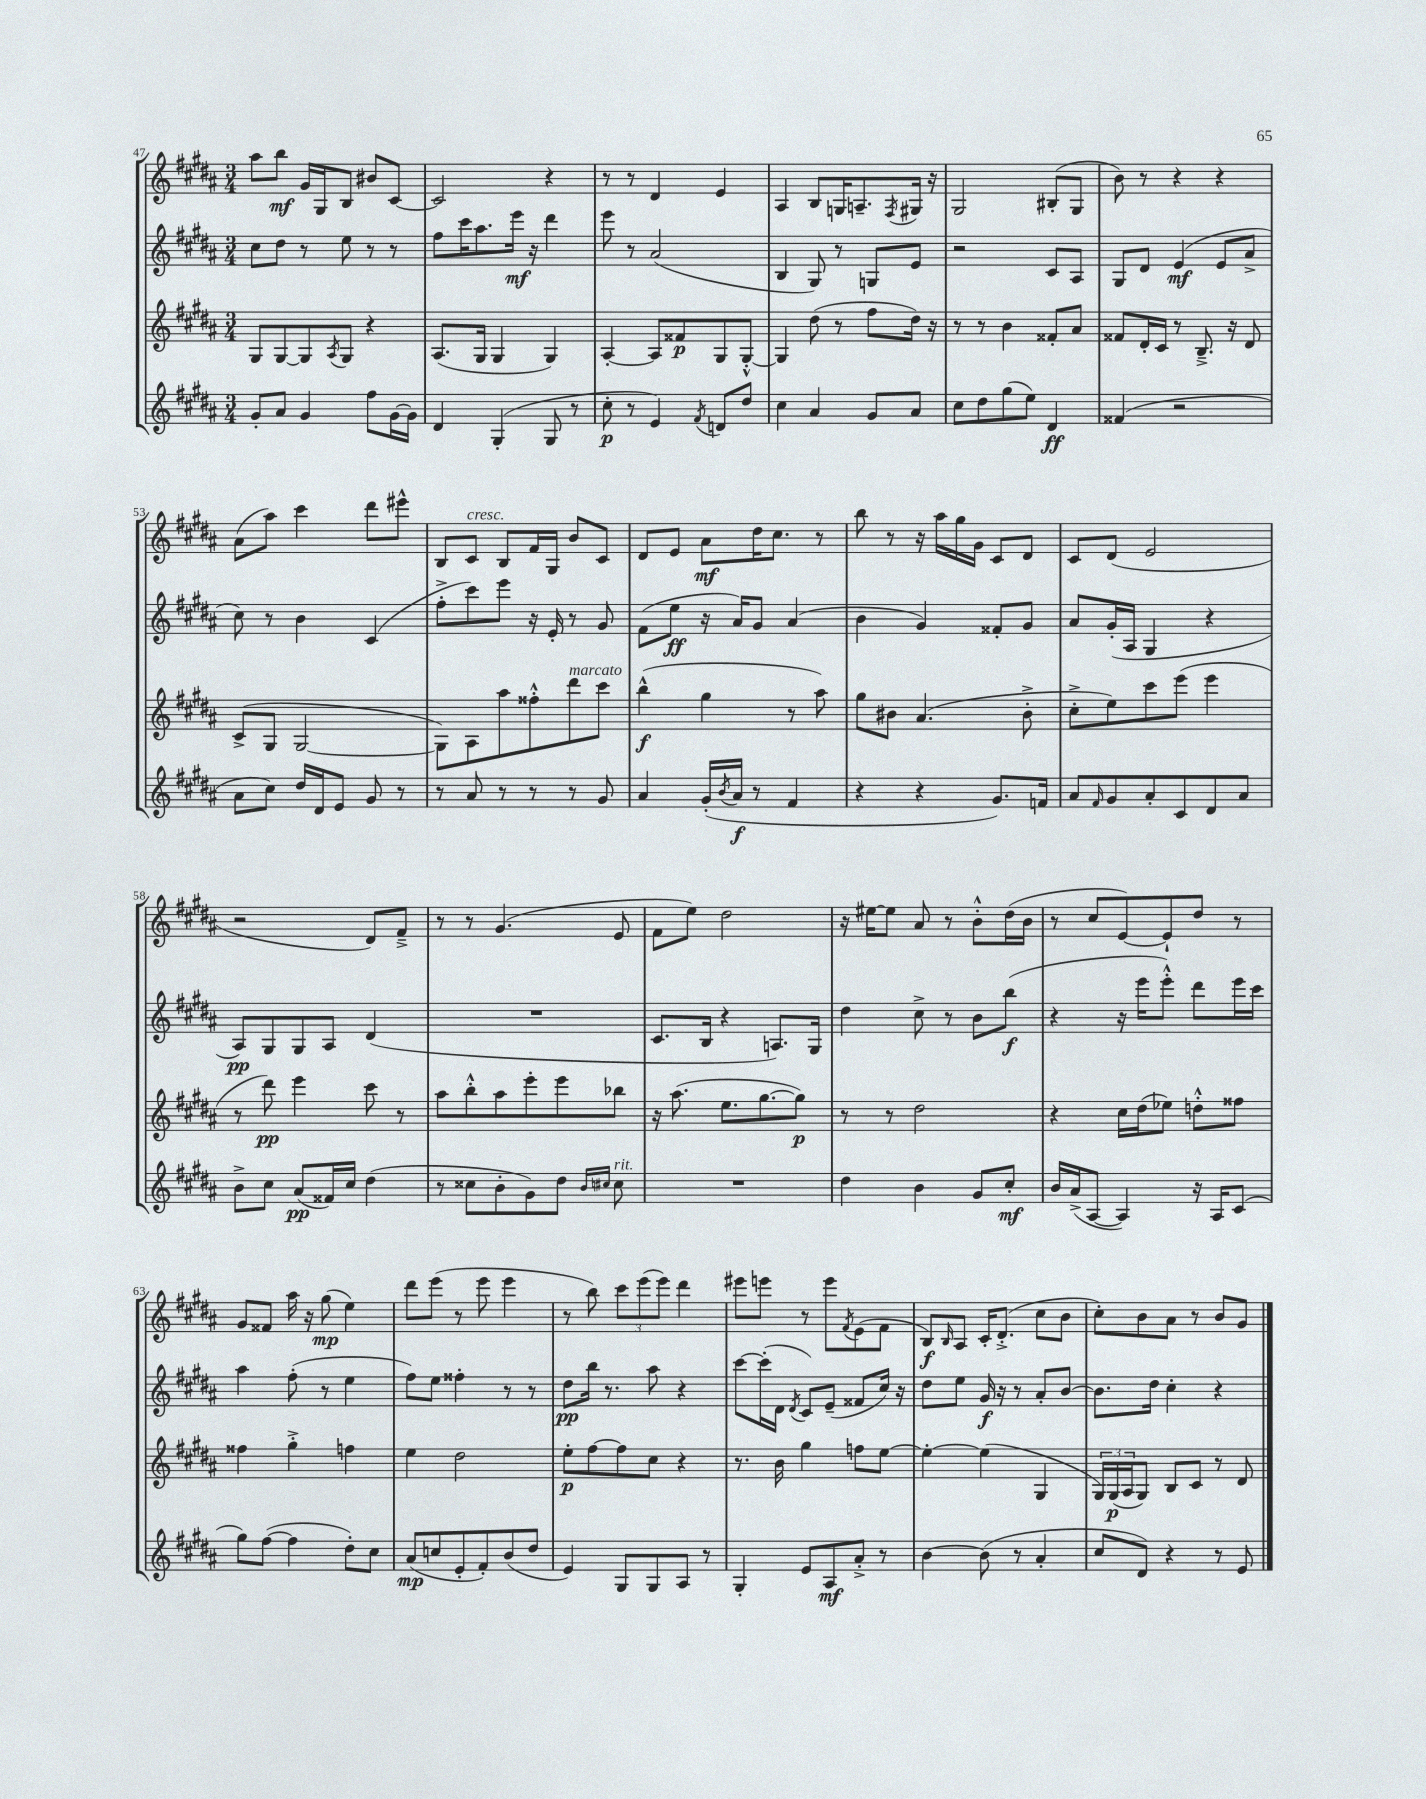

**kern	**dynam	**kern	**dynam	**kern	**dynam	**kern	**dynam
*part4	*part4	*part3	*part3	*part2	*part2	*part1	*part1
*staff4	*staff4	*staff3	*staff3	*staff2	*staff2	*staff1	*staff1
*clefG2	*	*clefG2	*	*clefG2	*	*clefG2	*
*k[f#c#g#d#a#]	*	*k[f#c#g#d#a#]	*	*k[f#c#g#d#a#]	*	*k[f#c#g#d#a#]	*
*M3/4	*	*M3/4	*	*M3/4	*	*M3/4	*
=47	=47	=47	=47	=47	=47	=47	=47
8g#'/L	.	8G#/L	.	8cc#\L	.	8aa#\L	.
8a#/J	.	[8G#/	.	8dd#\J	.	8bb\J	mf
4g#/	.	8G#/]	.	8r	.	16g#/LL	.
.	.	.	.	.	.	16G#/J	.
.	.	8qA#/	.	.	.	.	.
.	.	8G#/J	.	8ee\	.	8B/J	.
8ff#\L	.	4r	.	8r	.	8b#X/L	.
[16g#\L	.	.	.	8r	.	[8c#/J	.
16g#\JJ]	.	.	.	.	.	.	.
=48	=48	=48	=48	=48	=48	=48	=48
4d#/	.	(8.A#/L	.	8ff#\L	.	2c#/]	.
.	.	.	.	16ccc#\K	.	.	.
.	.	16G#/Jk	.	8.aa#\	.	.	.
(4G#'/	.	4G#/	.	.	.	.	.
.	.	.	.	16eee\Jk	mf	.	.
.	.	.	.	16r	.	.	.
8G#/	.	4G#/)	.	4ddd#\	.	4r	.
8r	.	.	.	.	.	.	.
=49	=49	=49	=49	=49	=49	=49	=49
8cc#'\	p	[4A#'/	.	8eee\	.	8r	.
8r	.	.	.	8r	.	8r	.
4e/)	.	8A#/L]	.	(2a#/	.	4d#/	.
.	.	8f##X/	p	.	.	.	.
8qf#/	.	.	.	.	.	.	.
8dn/L	.	8G#/	.	.	.	4e/	.
8dd#/J	.	[8G#'^^/J	.	.	.	.	.
=50	=50	=50	=50	=50	=50	=50	=50
4cc#\	.	4G#/]	.	4B/	.	4A#/	.
4a#/	.	(8dd#\	.	8G#/)	.	8B/L	.
.	.	8r	.	8r	.	16Gn/K	.
.	.	.	.	.	.	8.An~/	.
8g#/L	.	8ff#\L	.	8Gn/L	.	.	.
.	.	.	.	.	.	8qF#/	.
8a#/J	.	16dd#\Jk)	.	8e/J	.	16G#X/Jk	.
.	.	16r	.	.	.	16r	.
=51	=51	=51	=51	=51	=51	=51	=51
8cc#\L	.	8r	.	2r	.	2G#/	.
8dd#\	.	8r	.	.	.	.	.
(8gg#\	.	4b\	.	.	.	.	.
8ee\J)	.	.	.	.	.	.	.
4d#/	ff	8f##X'/L	.	8c#/L	.	(8B#X'/L	.
.	.	8a#/J	.	8A#/J	.	8G#/J	.
=52	=52	=52	=52	=52	=52	=52	=52
(4f##X/	.	8f##X/L	.	8G#/L	.	8b\)	.
.	.	16d#'/L	.	8d#/J	.	8r	.
.	.	16c#/JJ	.	.	.	.	.
2r	.	8r	.	(4e/	mf	4r	.
.	.	8.B~^/	.	.	.	.	.
.	.	.	.	8e/L	.	4r	.
.	.	16r	.	.	.	.	.
.	.	8d#/	.	8a#^/J	.	.	.
!!LO:LB:g=z
=53	=53	=53	=53	=53	=53	=53	=53
8a#\L	.	(8c#^/L	.	8cc#\)	.	(8a#\L	.
8cc#\J)	.	8G#/J	.	8r	.	8aa#\J)	.
16dd#/LL	.	[2G#/	.	4b\	.	4ccc#\	.
16d#/J	.	.	.	.	.	.	.
8e/J	.	.	.	.	.	.	.
8g#/	.	.	.	(4c#/	.	8ddd#\L	.
8r	.	.	.	.	.	8eee#X^^\J	.
=54	=54	=54	=54	=54	=54	=54	=54
8r	.	8G#\L])	.	8ff#'^\L	.	8B/L	.
!	!	!	!	!	!	!LO:TX:a:i:t=cresc.	!
8a#/	.	8A#\	.	8ccc#\)	.	8c#/J	.
8r	.	8aa#\	.	8eee\J	.	8B/L	.
8r	.	8ff##X'^^\	.	16r	.	16f#/L	.
.	.	.	.	16e'/	.	16G#/JJ	.
!	!	!LO:TX:a:i:t=marcato	!	!	!	!	!
8r	.	8ddd#\	.	8r	.	8b/L	.
8g#/	.	8ccc#\J	.	8g#/	.	8c#/J	.
=55	=55	=55	=55	=55	=55	=55	=55
4a#/	.	(4bb^^\	f	(8f#\L	.	8d#/L	.
.	.	.	.	8ee\J	ff	8e/J	.
(16g#'/LL	.	4gg#\	.	16r	.	8a#\L	mf
8qb/	.	.	.	.	.	.	.
16a#/JJ	f	.	.	16a#/KL)	.	.	.
8r	.	.	.	8g#/J	.	16dd#\K	.
.	.	.	.	.	.	8.cc#\J	.
4f#/	.	8r	.	(4a#/	.	.	.
.	.	8aa#\)	.	.	.	8r	.
=56	=56	=56	=56	=56	=56	=56	=56
4r	.	8gg#\L	.	4b\	.	8bb\	.
.	.	8b#X\J	.	.	.	8r	.
4r	.	(4.a#/	.	4g#/)	.	16r	.
.	.	.	.	.	.	16aa#\LL	.
.	.	.	.	.	.	16gg#\	.
.	.	.	.	.	.	16g#\JJ	.
8.g#/L)	.	.	.	8f##X'/L	.	8c#/L	.
.	.	8b#'^\	.	8g#/J	.	8d#/J	.
16fn/Jk	.	.	.	.	.	.	.
=57	=57	=57	=57	=57	=57	=57	=57
8a#/L	.	8cc#'^\L	.	8a#/L	.	8c#/L	.
16qqf#/	.	.	.	.	.	.	.
8g#/	.	8ee\)	.	(16g#'/L	.	(8d#/J	.
.	.	.	.	16A#/JJ	.	.	.
8a#'/	.	8ccc#\	.	4G#/	.	2e/	.
8c#/	.	(8eee\J	.	.	.	.	.
8d#/	.	4eee\	.	4r	.	.	.
8a#/J	.	.	.	.	.	.	.
!!LO:LB:g=z
=58	=58	=58	=58	=58	=58	=58	=58
8b^\L	.	8r	.	8A#/L)	pp	2r	.
8cc#\J	.	8ddd#\)	pp	8G#/	.	.	.
(8a#/L	pp	4eee\	.	8G#/	.	.	.
16f##X/L)	.	.	.	8A#/J	.	.	.
16cc#/JJ	.	.	.	.	.	.	.
(4dd#\	.	8ccc#\	.	(4d#/	.	8d#/L)	.
.	.	8r	.	.	.	8f#~^/J	.
=59	=59	=59	=59	=59	=59	=59	=59
8r	.	8aa#\L	.	2.r	.	8r	.
8cc##X\L	.	8bb'^^\	.	.	.	8r	.
8b'\	.	8aa#\	.	.	.	(4.g#/	.
8g#\)	.	8eee'\	.	.	.	.	.
8dd#\J	.	8eee\	.	.	.	.	.
16qqb/LL	.	.	.	.	.	.	.
16qqcc#X/JJ	.	.	.	.	.	.	.
!LO:TX:a:i:t=rit.	!	!	!	!	!	!	!
8cc#\	.	8bb-X\J	.	.	.	8e/	.
=60	=60	=60	=60	=60	=60	=60	=60
2.r	.	16r	.	8.c#/L	.	8f#\L	.
.	.	(8.aa#\	.	.	.	.	.
.	.	.	.	.	.	8ee\J)	.
.	.	.	.	16B/Jk	.	.	.
.	.	8.ee\L	.	4r	.	2dd#\	.
.	.	[8.gg#\	.	.	.	.	.
.	.	.	.	8.An/L)	.	.	.
.	.	8gg#\J])	p	.	.	.	.
.	.	.	.	16G#/Jk	.	.	.
=61	=61	=61	=61	=61	=61	=61	=61
4dd#\	.	8r	.	4dd#\	.	16r	.
.	.	.	.	.	.	[16ee#X\KL	.
.	.	8r	.	.	.	8ee#\J]	.
4b\	.	2dd#\	.	8cc#^\	.	8a#/	.
.	.	.	.	8r	.	8r	.
8g#/L	.	.	.	8b\L	.	8b'^^\L	.
8cc#'/J	mf	.	.	(8bb\J	f	(16dd#\L	.
.	.	.	.	.	.	16b\JJ	.
=62	=62	=62	=62	=62	=62	=62	=62
16b/LL	.	4r	.	4r	.	8r	.
(16a#^/J	.	.	.	.	.	.	.
[8A#/J	.	.	.	.	.	8cc#/L	.
4A#/])	.	16cc#\LL	.	16r	.	[8e/)	.
.	.	(16dd#\J	.	16eee\KL	.	.	.
.	.	8ee-X\J)	.	8eee'^^\J)	.	8e`/]	.
16r	.	8ddn'^^\L	.	8ddd#\L	.	8dd#/J	.
16A#/KL	.	.	.	.	.	.	.
(8c#/J	.	8ff##X\J	.	16eee\L	.	8r	.
.	.	.	.	16ccc#\JJ	.	.	.
!!LO:LB:g=z
=63	=63	=63	=63	=63	=63	=63	=63
8gg#\L)	.	4ff##X\	.	4aa#\	.	8g#/L	.
([8ff#\J	.	.	.	.	.	8f##X/J	.
4ff#\]	.	4gg#'^\	.	(8ff#'\	.	16aa#\	.
.	.	.	.	.	.	16r	.
.	.	.	.	8r	.	(8gg#\	mp
8dd#'\L)	.	4ffn\	.	4ee\	.	4ee\)	.
8cc#\J	.	.	.	.	.	.	.
=64	=64	=64	=64	=64	=64	=64	=64
(8a#/L	mp	4ee\	.	8ff#\L)	.	8ddd#\L	.
8ccn/	.	.	.	8ee\J	.	(8eee\J	.
8e'/	.	2dd#\	.	4ff##X'\	.	8r	.
8f#'/)	.	.	.	.	.	8eee\	.
(8b/	.	.	.	8r	.	4eee\	.
8dd#/J	.	.	.	8r	.	.	.
=65	=65	=65	=65	=65	=65	=65	=65
4e/)	.	8ee'\L	p	8dd#\L	pp	8r	.
.	.	[8ff#\	.	16bb\Jk	.	8bb\)	.
.	.	.	.	8.r	.	.	.
8G#/L	.	8ff#\]	.	.	.	12ccc#\L	.
.	.	.	.	.	.	(12eee\	.
8G#/	.	8cc#\J	.	8aa#\	.	.	.
.	.	.	.	.	.	12eee\J)	.
8A#/J	.	4r	.	4r	.	4ddd#\	.
8r	.	.	.	.	.	.	.
=66	=66	=66	=66	=66	=66	=66	=66
4G#'/	.	8.r	.	[8ccc#\L	.	8eee#X\L	.
.	.	.	.	(16ccc#'\L]	.	8eeen\J	.
.	.	16b\	.	16d#\JJ	.	.	.
.	.	.	.	8qd#/	.	.	.
8e/L	.	4gg#\	.	8c#/L)	.	8r	.
8A#/	mf	.	.	(8e~/J	.	8eee\L	.
.	.	.	.	.	.	8qf#/	.
8a#'^/J	.	8ffn\L	.	8f##X/L	.	(8e\	.
8r	.	[8ee\J	.	16cc#/Jk)	.	8f#\J	.
.	.	.	.	16r	.	.	.
=67	=67	=67	=67	=67	=67	=67	=67
[4b\	.	4ee'\_	.	8dd#\L	.	8B/L)	f
.	.	.	.	.	.	16qqB/	.
.	.	.	.	8ee\J	.	8A#/J	.
(8b\]	.	(4ee\]	.	16g#/	f	16c#'/KL	.
.	.	.	.	16r	.	(8.d#'^/J	.
8r	.	.	.	8r	.	.	.
4a#'/	.	4G#/	.	8a#'/L	.	8cc#\L	.
.	.	.	.	[8b/J	.	8b\J	.
=68	=68	=68	=68	=68	=68	=68	=68
8cc#/L	.	24G#/LL)	.	8.b\L]	.	8cc#'\L)	.
.	.	(24G#/	p	.	.	.	.
.	.	24A#/J	.	.	.	.	.
8d#/J)	.	8G#/J)	.	.	.	8b\	.
.	.	.	.	16dd#\Jk	.	.	.
4r	.	8B/L	.	4cc#'\	.	8a#\J	.
.	.	8c#/J	.	.	.	8r	.
8r	.	8r	.	4r	.	8b/L	.
8e/	.	8d#/	.	.	.	8g#/J	.
==	==	==	==	==	==	==	==
*-	*-	*-	*-	*-	*-	*-	*-
